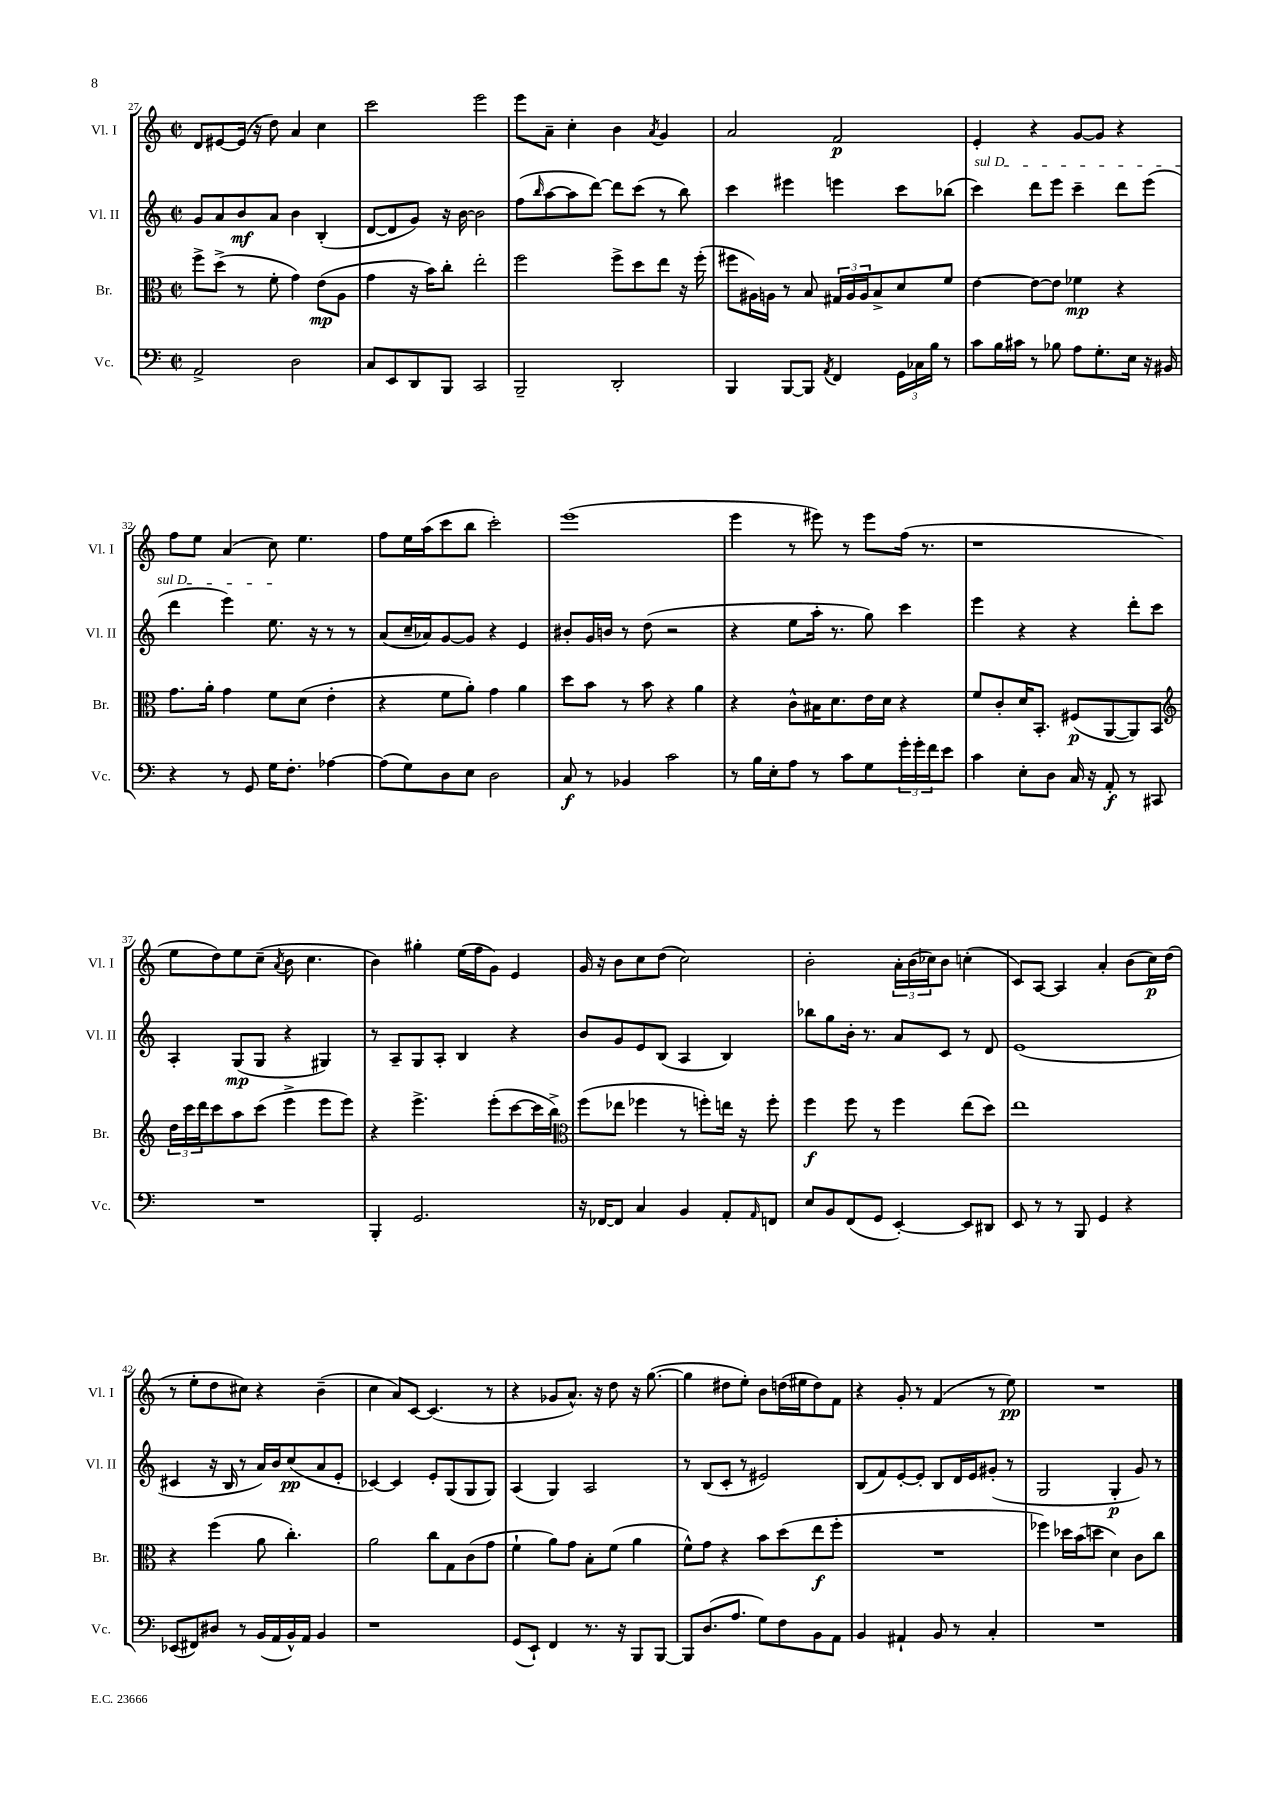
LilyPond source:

<<
\new StaffGroup <<
\new Staff = "s0" \with { instrumentName = "Vl. I" shortInstrumentName = "Vl. I" } {
    \clef treble \key c \major \defaultTimeSignature \time 2/2
    d'8 eis'8~ eis'16( r16 d''8) a'4 c''4 |
    c'''2 e'''2 |
    e'''8 a'8-- c''4-. b'4 \acciaccatura { a'8 } g'4 |
    a'2 f'2\p |
    e'4-. r4 g'8~ g'8 r4 |
    f''8 e''8 a'4( c''8) e''4. |
    f''8 e''16 a''16( c'''8 b''8 c'''2-.) |
    e'''1( |
    e'''4 r8 eis'''8) r8 eis'''8 f''16( r8. |
    r1 |
    e''8 d''8) e''8 c''8--( \acciaccatura { a'8 } b'8 c''4. |
    b'4) gis''4-. e''16( f''16 g'8) e'4 |
    g'16 r16 b'8 c''8 d''8( c''2) |
    b'2-. \tuplet 3/2 { a'16-. b'16( ces''16) } b'8 c''4-.( |
    c'8) a8~ a4 a'4-. b'8( c''16\p) d''16( |
    r8 e''8-. d''8 cis''8) r4 b'4--( |
    c''4 a'8) c'8~ c'4.( r8 |
    r4 ges'8 a'8.-^) r16 d''8 r16 g''8.~( |
    g''4 dis''8 e''8-.) b'8 d''16( eis''16 d''8) f'8 |
    r4 g'8-. r8 f'4( r8 e''8\pp) |
    R1 \bar "|." |
}
\new Staff = "s1" \with { instrumentName = "Vl. II" shortInstrumentName = "Vl. II" } {
    \clef treble \key c \major \defaultTimeSignature \time 2/2
    g'8 a'8 b'8\mf a'8 b'4 b4-.( |
    d'8~ d'8 g'8) r16 b'16~ b'2 |
    f''8( \grace { b''16 } a''8~ a''8 d'''8~) d'''8 c'''8( r8 b''8) |
    c'''4 eis'''4 e'''4 c'''8 bes''8( |
    \once \override TextSpanner.bound-details.left.text = \markup { \italic "sul D" } c'''4\startTextSpan) d'''8 e'''8 c'''4-- d'''8 e'''8( |
    d'''4 e'''4) e''8.\stopTextSpan r16 r8 r8 |
    a'8( c''16-- aes'16) g'8~ g'8 r4 e'4 |
    bis'8-. g'16 b'16 r8 d''8( r2 |
    r4 e''8 a''16-. r8. g''8) c'''4 |
    e'''4 r4 r4 d'''8-. c'''8 |
    a4-. g8\mp( g8 r4 gis4) |
    r8 a8-- g8 a8-. b4 r4 |
    b'8 g'8 e'8 b8( a4 b4) |
    bes''8 g''8 b'16-. r8. a'8 c'8 r8 d'8 |
    e'1( |
    cis'4 r16 b16 r8 a'16) b'16 c''8\pp( a'8 e'8-. |
    ces'4~) ces'4 e'8-. g8( g8 g8) |
    a4( g4) a2 |
    r8 b8( c'8-. r8 eis'2) |
    b8( f'8) e'8~-. e'8-. b8 d'16 e'16 gis'8-.( r8 |
    g2 g4-.\p g'8) r8 \bar "|." |
}
\new Staff = "s2" \with { instrumentName = "Br." shortInstrumentName = "Br." } {
    \clef alto \key c \major \defaultTimeSignature \time 2/2
    f''8-> d''8->( r8 f'8-. g'4) e'8\mp( a8 |
    g'4 r16 b'16) c''8-. e''2-. |
    f''2 f''8-> d''8 e''8 r16 f''16-.( |
    fis''8 ais16) a16 r8 b8 \tuplet 3/2 { gis16 a16 a16 } b8-> d'8 f'8 |
    e'4~ e'8~ e'8 fes'4\mp r4 |
    g'8. a'16-. g'4 f'8 d'8( e'4-. |
    r4 f'8 a'8-.) g'4 a'4 |
    d''8 b'8 r8 b'8 r4 a'4 |
    r4 c'8-^ bis16 d'8. e'16 d'16 r4 |
    f'8 c'8-. d'16 b,8.-. fis8\p( a,8~ a,8) b,8 |
    \clef treble \tuplet 3/2 { d''16 c'''16 d'''16 } c'''8 a''8 c'''8( e'''4-> e'''8 e'''8) |
    r4 e'''4.-> e'''8-.( c'''8~ c'''16 b''16->) |
    \clef alto f''8( ees''8 fes''4 r8 f''8-.) e''16 r16 f''8-. |
    f''4\f f''8 r8 f''4 e''8( d''8) |
    e''1 |
    r4 f''4( a'8 c''4.-.) |
    a'2 c''8 g8 c'8( g'8 |
    f'4-! a'8) g'8 b8-. f'8( a'4 |
    f'8-^) g'8 r4 b'8 d''8( e''8\f f''8-. |
    R1 |
    fes''4) des''16 b'16( d''8 d'4) c'8 c''8 \bar "|." |
}
\new Staff = "s3" \with { instrumentName = "Vc." shortInstrumentName = "Vc." } {
    \clef bass \key c \major \defaultTimeSignature \time 2/2
    a,2-> d2 |
    c8 e,8 d,8 b,,8 c,2 |
    b,,2-- d,2-. |
    b,,4 b,,8~ b,,8 \acciaccatura { a,8 } f,4 \tuplet 3/2 { g,16 ces16 b16 } r8 |
    c'8 b16 cis'16 r8 bes8 a8 g8.-. e16 r16 bis,16 |
    r4 r8 g,8 g16 f8.-. aes4~ |
    aes8( g8) d8 e8 d2 |
    c8\f r8 bes,4 c'2 |
    r8 b16 e16-. a8 r8 c'8 g8 \tuplet 3/2 { g'16-. g'16-. f'16 } e'8 |
    c'4 e8-. d8 c16 r16 a,8-.\f r8 cis,8 |
    R1 |
    b,,4-. g,2. |
    r16 fes,16~ fes,8 c4 b,4 a,8-. \grace { a,16 } f,8 |
    e8 b,8 f,8( g,8 e,4~-.) e,8 dis,8 |
    e,8 r8 r8 b,,8 g,4 r4 |
    ees,8( fis,8) dis8 r8 b,16( a,16 b,16-^) a,16 b,4 |
    r1 |
    g,8( e,8-!) f,4 r8. r16 b,,8 b,,8~ |
    b,,8 d8.( a8. g8) f8 b,8 a,8 |
    b,4 ais,4-! b,8 r8 c4-. |
    R1 \bar "|." |
}
>>
>>
\layout { \context { \Score currentBarNumber = #27 } }
